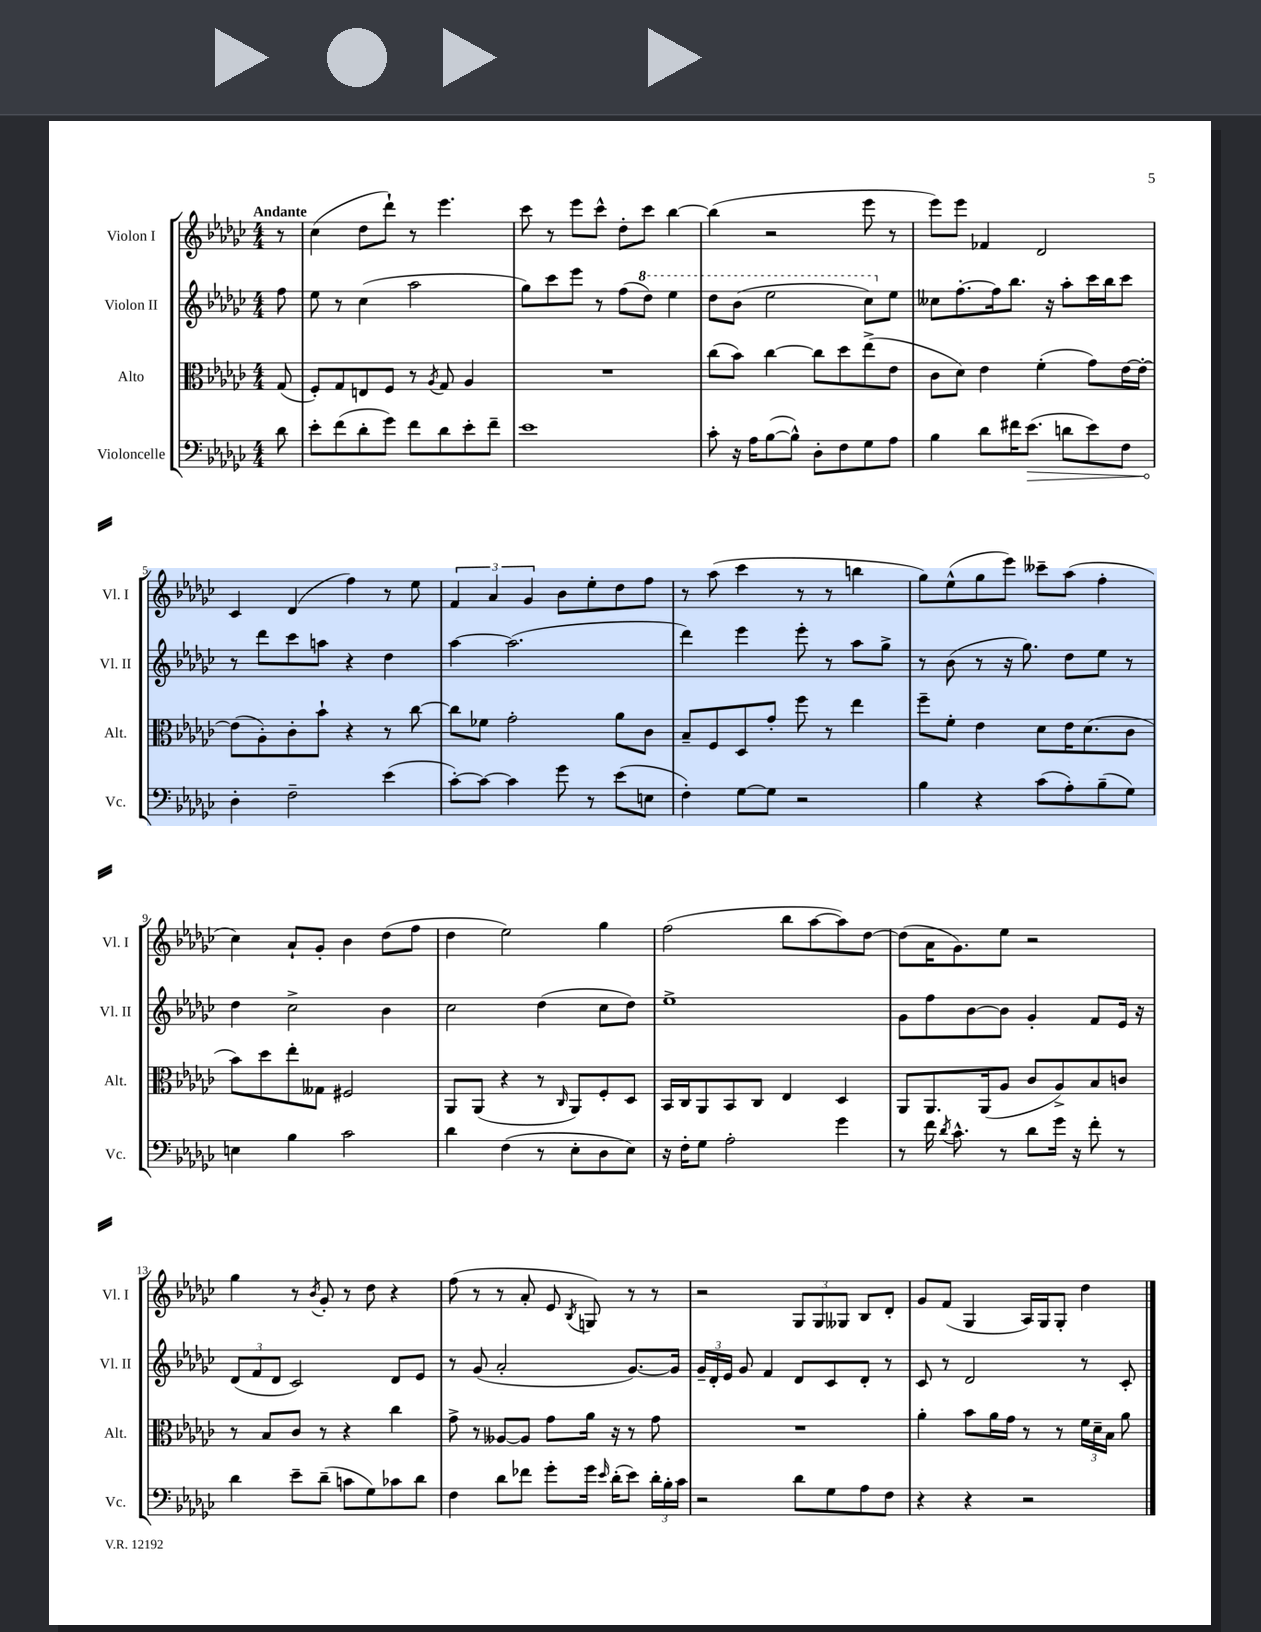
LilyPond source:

<<
\new StaffGroup <<
\new Staff = "s0" \with { instrumentName = "Violon I" shortInstrumentName = "Vl. I" } {
    \clef treble \key ges \major \numericTimeSignature \time 4/4 \partial 8 \tempo "Andante"
    \autoBeamOff r8 |
    ces''4( des''8[ des'''8]-!) r8 ees'''4. |
    ces'''8 r8 ees'''8[ ces'''8]-^ des''8[-. ces'''8] bes''4~ |
    bes''4( r2 ees'''8 r8 |
    ees'''8[) ees'''8] fes'4 des'2 |
    ces'4 des'4( f''4) r8 ees''8 |
    \tuplet 3/2 { f'4 aes'4 ges'4 } bes'8[ ees''8-. des''8 f''8] |
    r8 aes''8( ces'''4 r8 r8 b''4 |
    ges''8[) ees''8-^( ges''8 ees'''8]) ceses'''8[-- aes''8]( f''4-. |
    ces''4) aes'8[-! ges'8]-. bes'4 des''8[( f''8] |
    des''4 ees''2) ges''4 |
    f''2( bes''8[ aes''8~ aes''8) des''8]~ |
    des''8[( aes'16 ges'8.) ees''8] r2 |
    ges''4 r8 \acciaccatura { bes'8 } ges'8-. r8 des''8 r4 |
    f''8( r8 r8 aes'8-. ees'8 \acciaccatura { bes8 } g8) r8 r8 |
    r2 \tuplet 3/2 { ges8[ ges8 geses8] } bes8[ des'8]-. |
    ges'8[ f'8]( ges4 aes16[) ges16 ges8]-. des''4 \bar "|." |
}
\new Staff = "s1" \with { instrumentName = "Violon II" shortInstrumentName = "Vl. II" } {
    \clef treble \key ges \major \numericTimeSignature \time 4/4 \partial 8
    \autoBeamOff f''8 |
    ees''8 r8 ces''4( aes''2 |
    ges''8[) ces'''8 ees'''8] r8 f''8[( \ottava #1 des'''8]) ees'''4 |
    des'''8[ bes''8]( ees'''2 ces'''8[) \ottava #0 ees''8] |
    ceses''8[ f''8.~-. f''16 bes''8.] r16 aes''8[-. ces'''16 bes''16 ces'''8] |
    r8 des'''8[ ces'''8 a''8] r4 des''4 |
    aes''4~ aes''2.( |
    des'''4) ees'''4 ees'''8-. r8 aes''8[ ges''8]-> |
    r8 bes'8( r8 r16 ges''8.) des''8[ ees''8] r8 |
    des''4 ces''2-> bes'4 |
    ces''2 des''4( ces''8[ des''8]) |
    ees''1-> |
    ges'8[ f''8 bes'8~ bes'8] ges'4-. f'8[ ees'16] r16 |
    \tuplet 3/2 { des'8[( f'8 des'8] } ces'2) des'8[ ees'8] |
    r8 ges'8( aes'2-. ges'8.[~) ges'16] |
    \tuplet 3/2 { ges'16[-- des'16-. ees'16] } ges'8 f'4 des'8[ ces'8 des'8]-. r8 |
    ces'8 r8 des'2 r8 ces'8-. \bar "|." |
}
\new Staff = "s2" \with { instrumentName = "Alto" shortInstrumentName = "Alt." } {
    \clef alto \key ges \major \numericTimeSignature \time 4/4 \partial 8
    \autoBeamOff ges8( |
    f8[-.) ges8 e8 f8] r8 \acciaccatura { aes8 } ges8 aes4 |
    R1 |
    ces''8[( bes'8]) ces''4~ ces''8[ des''8 ees''8->( ees'8] |
    ces'8[ des'8]) ees'4 f'4-.( ges'8[) ees'16~ ees'16]~-. |
    ees'8[( aes8-.) ces'8-. bes'8]-! r4 r8 ces''8~ |
    ces''8[ fes'8] ges'2-. aes'8[ ces'8] |
    bes8[-- f8 des8 ges'8]-. f''8 r8 ees''4 |
    f''8[-- f'8]-. ees'4 des'8[ ees'16 des'8.( ces'8] |
    bes'8[) des''8 ees''8-. geses8] fis2 |
    aes,8[ aes,8]( r4 r8 \grace { ces16 } aes,8[) f8-. des8] |
    bes,16[ ces16 aes,8 bes,8 ces8] ees4 des4 |
    aes,8[ aes,8. aes,16( aes8] ces'8[ aes8->) bes8 c'8] |
    r8 bes8[ ces'8] r8 r4 ces''4 |
    ges'8-> r8 aeses8[~ aeses8] ges'8[ aes'16] r16 r8 ges'8 |
    R1 |
    aes'4-. bes'8[ aes'16 ges'16] r8 r8 \tuplet 3/2 { f'16[ des'16-- bes16] } aes'8 \bar "|." |
}
\new Staff = "s3" \with { instrumentName = "Violoncelle" shortInstrumentName = "Vc." } {
    \clef bass \key ges \major \numericTimeSignature \time 4/4 \partial 8
    \autoBeamOff des'8 |
    ees'8[-. f'8( des'8-. ges'8]) f'8[ des'8 ees'8-. f'8]-- |
    ees'1 |
    ces'8-. r16 aes16[ bes8~( bes8]-^) des8[-. f8 ges8 aes8] |
    bes4 des'8[ fis'16 \once \override Hairpin.circled-tip = ##t ees'8.]\>( d'8[ ees'8) f8] |
    des4-.\! f2-- ees'4( |
    ces'8[~-.) ces'8]~ ces'4 ges'8 r8 ees'8[( e8] |
    f4-.) ges8[~ ges8] r2 |
    bes4 r4 ces'8[( aes8-.) bes8--( ges8]) |
    e4 bes4 ces'2 |
    des'4 f4( r8 ees8[-. des8 ees8]) |
    r16 f16[-. ges8] aes2-. ges'4 |
    r8 f'16 \acciaccatura { des'8 } ces'8.-^ r8 des'8[ ges'16] r16 f'8-. r8 |
    des'4 ees'8[-- des'8]--( c'8[ ges8) ces'8 des'8] |
    f4 des'8[ fes'8] ges'8[-. ges'16] \grace { ees'16 } des'16[-.( ees'8]) \tuplet 3/2 { des'16[-. bes16-. ces'16] } |
    r2 des'8[ ges8 aes8 f8] |
    r4 r4 r2 \bar "|." |
}
>>
>>
